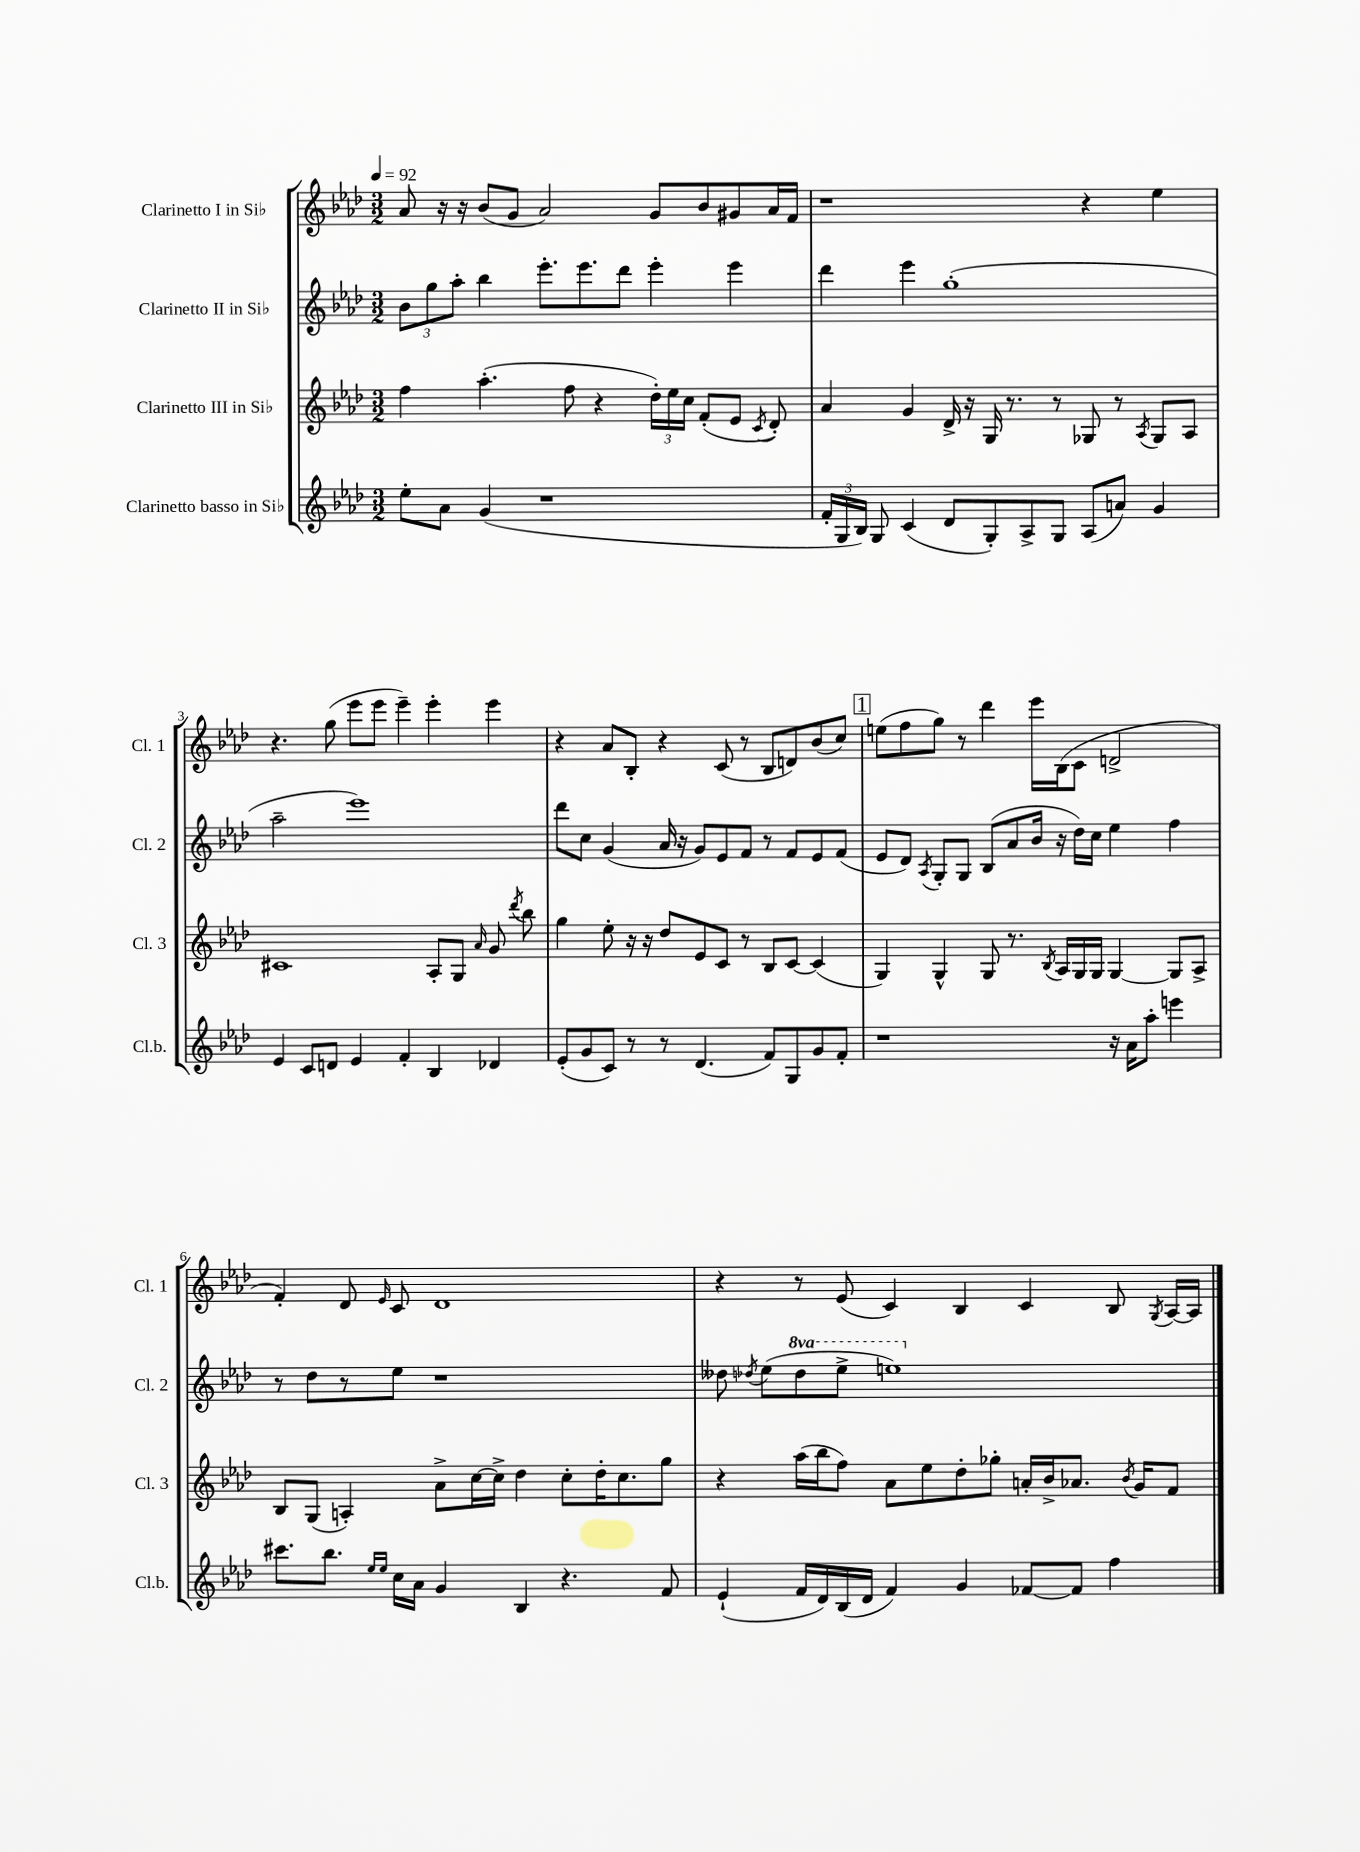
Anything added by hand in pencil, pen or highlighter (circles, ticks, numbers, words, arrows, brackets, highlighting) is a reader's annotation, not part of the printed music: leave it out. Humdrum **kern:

**kern	**kern	**kern	**kern
*staff4	*staff3	*staff2	*staff1
*clefG2	*clefG2	*clefG2	*clefG2
*k[b-e-a-d-]	*k[b-e-a-d-]	*k[b-e-a-d-]	*k[b-e-a-d-]
*M3/2	*M3/2	*M3/2	*M3/2
*MM92	*MM92	*MM92	*MM92
8ee-'	4ff	12b-	8a-
.	.	12gg	.
8a-	.	.	16r
.	.	12aa-'	.
.	.	.	16r
(4g	(4.aa-'	4bb-	(8b-
.	.	.	8g
1r	.	8.eee-'	2a-)
.	8ff	.	.
.	.	8.eee-	.
.	4r	.	.
.	.	8ddd-	.
.	24dd-')	4eee-'	8g
.	24ee-	.	.
.	24cc	.	.
.	(8f'	.	8b-
.	8e-	4eee-	8g#
.	8qc	.	.
.	8d-')	.	16a-
.	.	.	16f
=	=	=	=
24f'	4a-	4ddd-	1r
24G	.	.	.
24B-)	.	.	.
8G	.	.	.
(4c	4g	4eee-	.
8d-	16d-^	(1gg'	.
.	16r	.	.
8G')	16G	.	.
.	8.r	.	.
8A-^	.	.	.
8G	8r	.	.
(8A-	8G-	.	4r
8a)	8r	.	.
.	8qA-	.	.
4g	8G-	.	4ee-
.	8A-	.	.
=	=	=	=
4e-	1c#	2aa-~	4.r
8c	.	.	.
8d	.	.	(8gg
4e-	.	1eee-)	8eee-
.	.	.	8eee-
4f'	.	.	4eee-~)
4B-	8A-'	.	4eee-'
.	8G	.	.
.	16qqa-	.	.
4d-	8g	.	4eee-
.	8qddd-	.	.
.	8bb-	.	.
=	=	=	=
(8e-'	4gg	8ddd-	4r
8g	.	8cc	.
8c)	8ee-'	(4g	8a-
8r	16r	.	8B-'
.	16r	.	.
8r	8dd-	16a-	4r
.	.	16r	.
(4.d-	8e-	8g)	.
.	8c	8e-	(8c
.	8r	8f	8r
8f)	8B-	8r	8B-
8G	[8c	8f	8d)
8g	(4c]	8e-	(8b-
8f'	.	(8f	8cc)
=	=	=	=
1r	4G)	8e-	(8ee
.	.	8d-)	8ff
.	.	8qA-	.
.	4G^^	8G'	8gg)
.	.	8G	8r
.	8G	(8B-	4ddd-
.	8.r	8a-	.
.	.	16b-	16eee-
.	8qB-	.	.
.	16A-	16r	(16B-
.	16G	16dd-)	8c
.	16G	16cc	.
16r	[4G	4ee-	2d^
16a-	.	.	.
8aa-'	.	.	.
4eee	8G]	4ff	.
.	8A-^	.	.
=	=	=	=
8.ccc#	8B-	8r	4f')
.	(8G	8dd-	.
8.bb-	.	.	.
.	4A')	8r	8d-
16qqee-	.	.	.
16qqee-	.	.	16qqe-
16cc	.	8ee-	8c
16a-	.	.	.
4g	8a-^	1r	1d-
.	[16cc	.	.
.	16cc^]	.	.
4B-	4dd-	.	.
4.r	8cc'	.	.
.	16dd-'	.	.
.	8.cc	.	.
8f	8gg	.	.
=	=	=	=
(4e-`	4r	8dd--	4r
.	.	8qdd-	.
.	.	(8ee-	.
16f	(16aa-	8ddd-	8r
16d-)	16bb-	.	.
(16B-	8ff)	8eee-^	(8e-
16d-	.	.	.
4f)	8a-	1eee)	4c)
.	8ee-	.	.
4g	8dd-'	.	4B-
.	8gg-'	.	.
[8f-	16a'	.	4c
.	16b-^	.	.
8f-]	8.a-	.	.
4ff	.	.	8B-
.	8qb-	.	.
.	16g	.	.
.	.	.	8qG
.	8f	.	[16A-
.	.	.	16A-]
==	==	==	==
*-	*-	*-	*-
